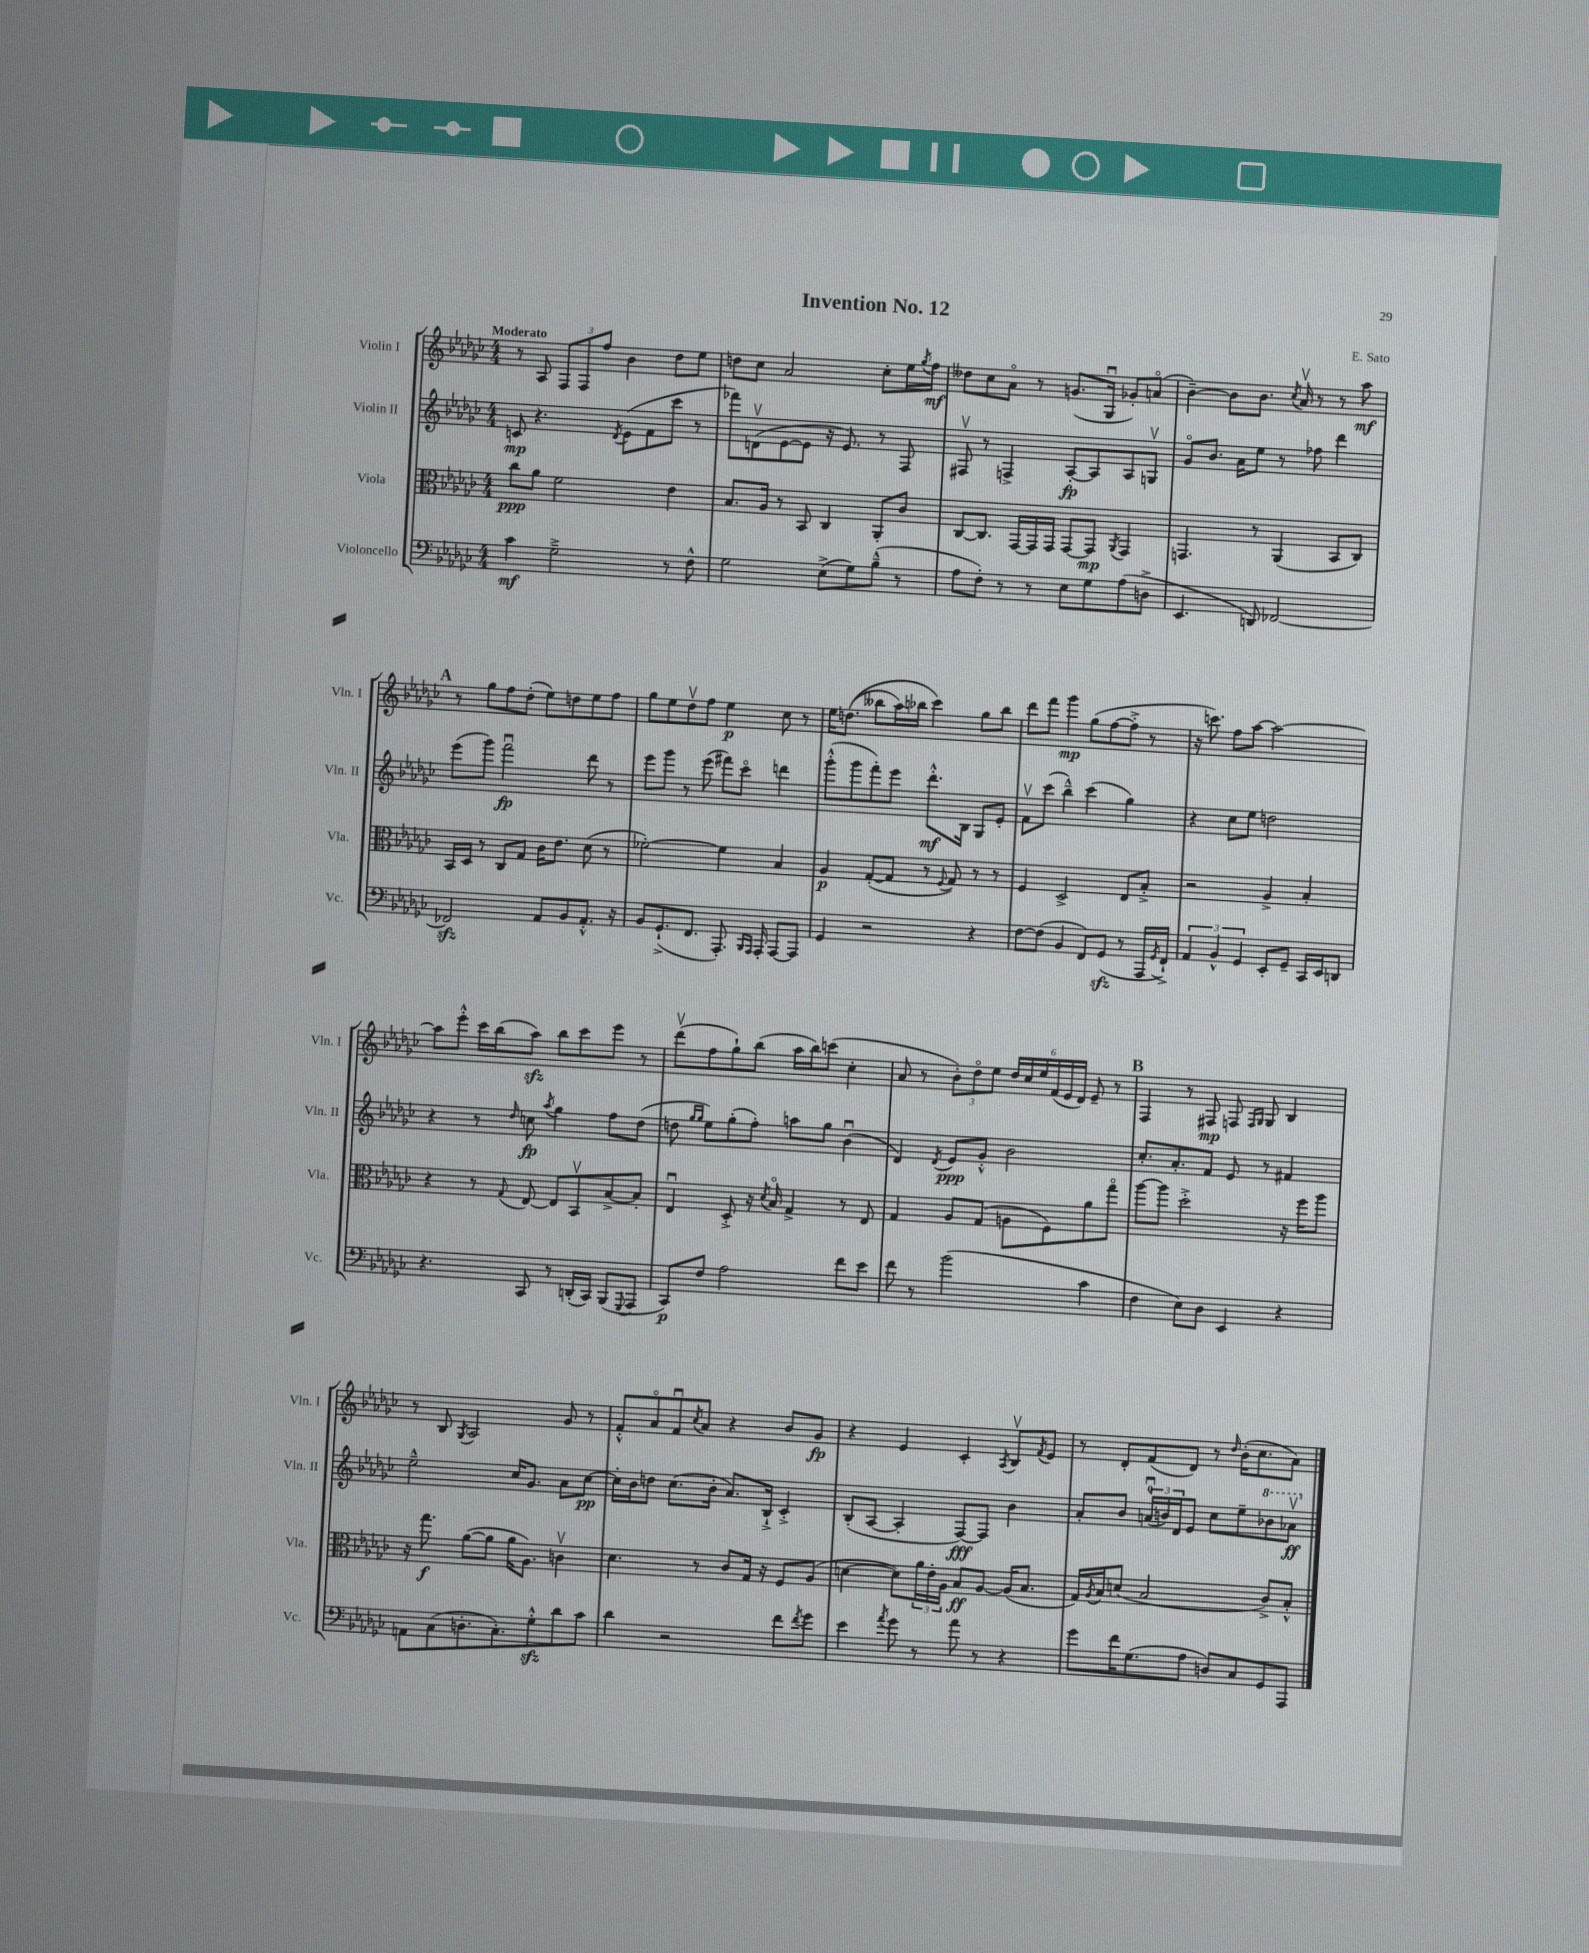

**kern	**kern	**kern	**kern
*staff4	*staff3	*staff2	*staff1
*clefF4	*clefC3	*clefG2	*clefG2
*k[b-e-a-d-g-c-]	*k[b-e-a-d-g-c-]	*k[b-e-a-d-g-c-]	*k[b-e-a-d-g-c-]
*M4/4	*M4/4	*M4/4	*M4/4
4c-\	8cc-\L	8c/	8r
.	8a-\J	4.r	8A-/
2G-~^\	2f\	.	12F/L
.	.	.	12F/
.	.	.	12ff/J
.	.	8qd-/	.
.	.	(8e-\L	4b-\
.	.	8f\	.
8r	4e-\	8ccc-\J	8dd-\L
8F^^\	.	8r	8ee-\J
=	=	=	=
2G-\	8.B-/L	8fff-\L)	8dd\L
.	.	(8dv\	8cc-\J
.	16A-/Jk	.	.
.	8r	[8e-\	2a-/
.	8BB-/	8e-\]J	.
(8E-^\L	4C-/	16r	.
.	.	8.e-/)	.
8G-\)	.	.	.
(8B-~^^\J	8AA-'/L	8r	8cc-'\L
8r	8c-/J	8F/	16ee-\L
.	.	.	8qgg-/
.	.	.	16ff\JJ
=	=	=	=
8A-\L	[8C-/L	8F#v/	8dd--\L
8F'\J)	8.C-/]J	8r	8cc-\
8r	.	4F^/	8a-o\J
.	[16GG-/LL	.	.
8r	16GG-/]	.	8r
.	16GG-/JJ	.	.
8E-\L	[8GG-/L	[8A-'/L	(8.g/L
8G-\	8GG-/]J	8A-/]	.
.	.	.	16G-u/Jk
.	8qAA-/	.	.
(8A-\	4GG-/	8A-/	8g-'/L)
8D^\J	.	8Gv/J	(8ao/J
=	=	=	=
4.EE-/	4.GG/	8g-o/L	[4b-~\)
.	.	8.b-/J	.
.	.	.	8b-\]L
.	.	16a-\LK	.
8DD/)	8r	8ee-\J	8.b-\J
[2FF-/	(4AA-/	8r	.
.	.	.	8qcc-/
.	.	.	16a-v/
.	.	8ff-\	8r
.	8BB-/L	4ddd-\	8r
.	8C-/J)	.	8aa-\
=	=	=	=
2FF-/]	16BB-/LL	(8eee-\L	8r
.	16D-/JJ	.	.
.	8r	8ggg-\J)	8gg-\L
.	8C-/L	2fffu\	8ff\
.	8G-/J	.	(8dd-'\J
8AA-/L	16c-\LK	.	8ee-\L)
.	8.e-\J	.	.
8BB-/	.	.	8dd\
8.AA-'^^/J	(8d-\	8ddd-\	8ee-\
.	8r	8r	8ff\J
16r	.	.	.
=	=	=	=
8BB-/L	[2f-'\)	8eee-\L	8gg-\L
(8.GG-`^/	.	8ggg-\J	8ee-\
.	.	8r	8dd-v\
8.FF/J	.	.	.
.	.	(8eee-\	8ff\J
8.AAA-'/)	4f-\]	8fff#\L)	4ee-\
.	.	8ccc-o\J	.
16qqBBB-/LL	.	.	.
16qqAAA-/JJ	.	.	.
16AAA-'/	.	.	.
[8AAA-/L	4B-/	4ddd\	8cc-\
8AAA-/]J	.	.	8r
=	=	=	=
4GG-/	4A-/	(8ggg-'^^\L	16ee-\LK
.	.	.	&((8.dd\J
.	.	8ggg-\	.
2r	([8G-'/L	8fff'\)	8bb--\L
.	8G-/]J	8eee-\J	16aa-\L)
.	.	.	16bb-\JJ
.	8r	8.ddd-'^^\L	4ccc-\&)
.	8qqF/	.	.
.	8G-/)	.	.
.	.	16B-\Jk	.
4r	8r	8G-/L	8gg-\L
.	8r	8e-'/J	8bb-\J
=	=	=	=
[8F\L	4F/	8fv\L	8ddd-\L
(8F\]J	.	(8ccc-\J	8fff\J
4BB-/	2D-^/	4bb-~^^\)	4ggg-\
8FF/L)	.	(4ccc-\	(8gg-\L
(8GG-/J	.	.	[8ff\
8r	8E-/L	4gg-\)	8ff'^\]J
16AAA-/LL	8B-'^/J	.	8r
8qGG-/	.	.	.
16FF`^/JJ)	.	.	.
=	=	=	=
6AA-/	2r	4r	16r
.	.	.	8.ccc\)
6BB-^^/	.	.	.
.	.	8cc-\L	8ff\L
6GG-/	.	.	.
.	.	8ee-\J	[8aa-\J
8EE-'/L	4A-^/	2dd\	2aa-\_
8GG-~/J	.	.	.
16CC-/LL	4B-'/	.	.
16EE-/J	.	.	.
8DD/J	.	.	.
=	=	=	=
4.r	4r	4r	8aa-\]L
.	.	.	8eee-'^^\J
.	8r	8r	16ccc-\LL
.	.	.	(16bb-\J
.	8qqG-/	16qqdd-/	.
8CC-/	[8E-/	8cc\	8aa-\J)
.	.	8qaa-/	.
8r	8E-/]L	4gg-\	8bb-\L
(16DD'/LL	8BB-v/	.	8ccc-\
16CC-/JJ)	.	.	.
(8BBB-/L	[8B-^/	8ff\L	8eee-\J
8qqGGG-/	.	.	.
8AAA-/J	8B-'/]J	(8dd-\J	8r
=	=	=	=
8CC-/L)	4E-u/	8dd\	(8ddd-v\L
.	.	16qqgg-/LL	.
.	.	16qqgg-/JJ	.
8F/J	.	8ee-\L)	8ff\
2A-\	8D-'^/	(8gg-'\	8gg-`\)
.	16r	8ff'\J)	(8bb-\J
.	8qd-/	.	.
.	16B-o/	.	.
.	4G-^/	8aa\L	16aa-\LL
.	.	.	16bb-\J)
.	.	8gg-\J	(8ccc\J
8f\L	8r	(4b-u\	4cc-'\
8e-\J	8E-/	.	.
=	=	=	=
8f\	4G-/	4d-/)	8a-/
8r	.	.	8r
.	.	8qd-/	.
(2b-\	8A-/L	8e-/L	12b-'\L)
.	.	.	12dd-o\
.	(8G-/J	8g-'^^/J	.
.	.	.	12ee-\J
.	8A\L	2b-\	24dd-/LL
.	.	.	24cc-/
.	.	.	24ee-/
.	8F\)	.	(24f/
.	.	.	24e-/
.	.	.	24d-/JJ)
4c-\	8a-\	.	8e-~/
.	8gg-o\J	.	8r
=	=	=	=
4F\	[8aa-\L	8.cc-'/L	4F/
.	8aa-\]J	.	.
.	.	8.a-'/	.
8E-\L)	2dd-'^\	.	8r
8D-\J	.	8f/J	8F#/
4EE-/	.	8e-/	8F/
.	.	.	16qqF/LL
.	.	.	16qqG-/JJ
.	.	8r	8G-/
4r	16r	4f#/	4B-/
.	16ff\LK	.	.
.	8aa-\J	.	.
=	=	=	=
8AA\L	16r	2ee-~^^\	8r
.	8.gg-\	.	.
(8C-\	.	.	8B-/
.	.	.	8qG-/
8.D'\	([8a-\L	.	2A-/
.	8a-\]J	.	.
8.C-'\)	.	.	.
.	16a-\LK	16cc-/LK	.
.	8.A-\J)	8.g-/J	.
8G-'^^\	.	.	.
8d-\	4cv\	8a-\L	8g-/
8c-\J	.	[8cc-\J	8r
=	=	=	=
4d-\	4.d-\	16cc-'\]LL	8f'^^/L
.	.	16b-\J	.
.	.	8dd\J	8a-o/
2r	.	(8.cc-\L	8fu/
.	.	.	8qcc-/
.	8r	.	8a-/J
.	.	16b-'\Jk	.
.	8c-/L	8.a-/L)	4r
.	16G-/Jk	.	.
.	16r	16B-`^/Jk	.
8f\L	8F/L	4c-'^/	8b-/L
8qf/	.	.	.
8g-\J	(8A-/J	.	8g-/J
=	=	=	=
4e-\	[4d\	(8B-'/L	4r
.	.	[8A-/J	.
8qa-/	.	.	.
8g-\	8d\]L)	4A-'/]	4e-/
8r	24a-\L	.	.
.	24e-'\	.	.
.	24A-\JJ	.	.
8a-\	8B-/L	[8F/L)	4c-'/
8r	[8A-/J	8F/]J	.
.	.	.	8qA-/
4r	(16A-/]LK	4b-\	8B-v/L
.	8.B-/J	.	.
.	.	.	8qf/
.	.	.	8e-/J
=	=	=	=
8g-\L	16G-/LL)	8a-'/L	8r
.	8qA-/	.	.
.	16B-/J	.	.
16f\K	(8d/J	8b-/J	8d-'/L
(8.G-\	.	.	.
.	2B-/	(24au/LL	(8f/
.	.	24b/)	.
.	.	24d-/J	.
8A-\J	.	8e-/J	8d-/J)
8D/L)	.	8cc-\L	8r
.	.	.	16qqdd-/
8C-/	.	8ee-~\	(16b-'\LK
.	.	.	8.cc-\
8GG-/	8c-^/L)	8bb-\	.
8AAA-/J	8B-'^^/J	8aa-v\J	8a-\J)
==	==	==	==
*-	*-	*-	*-
